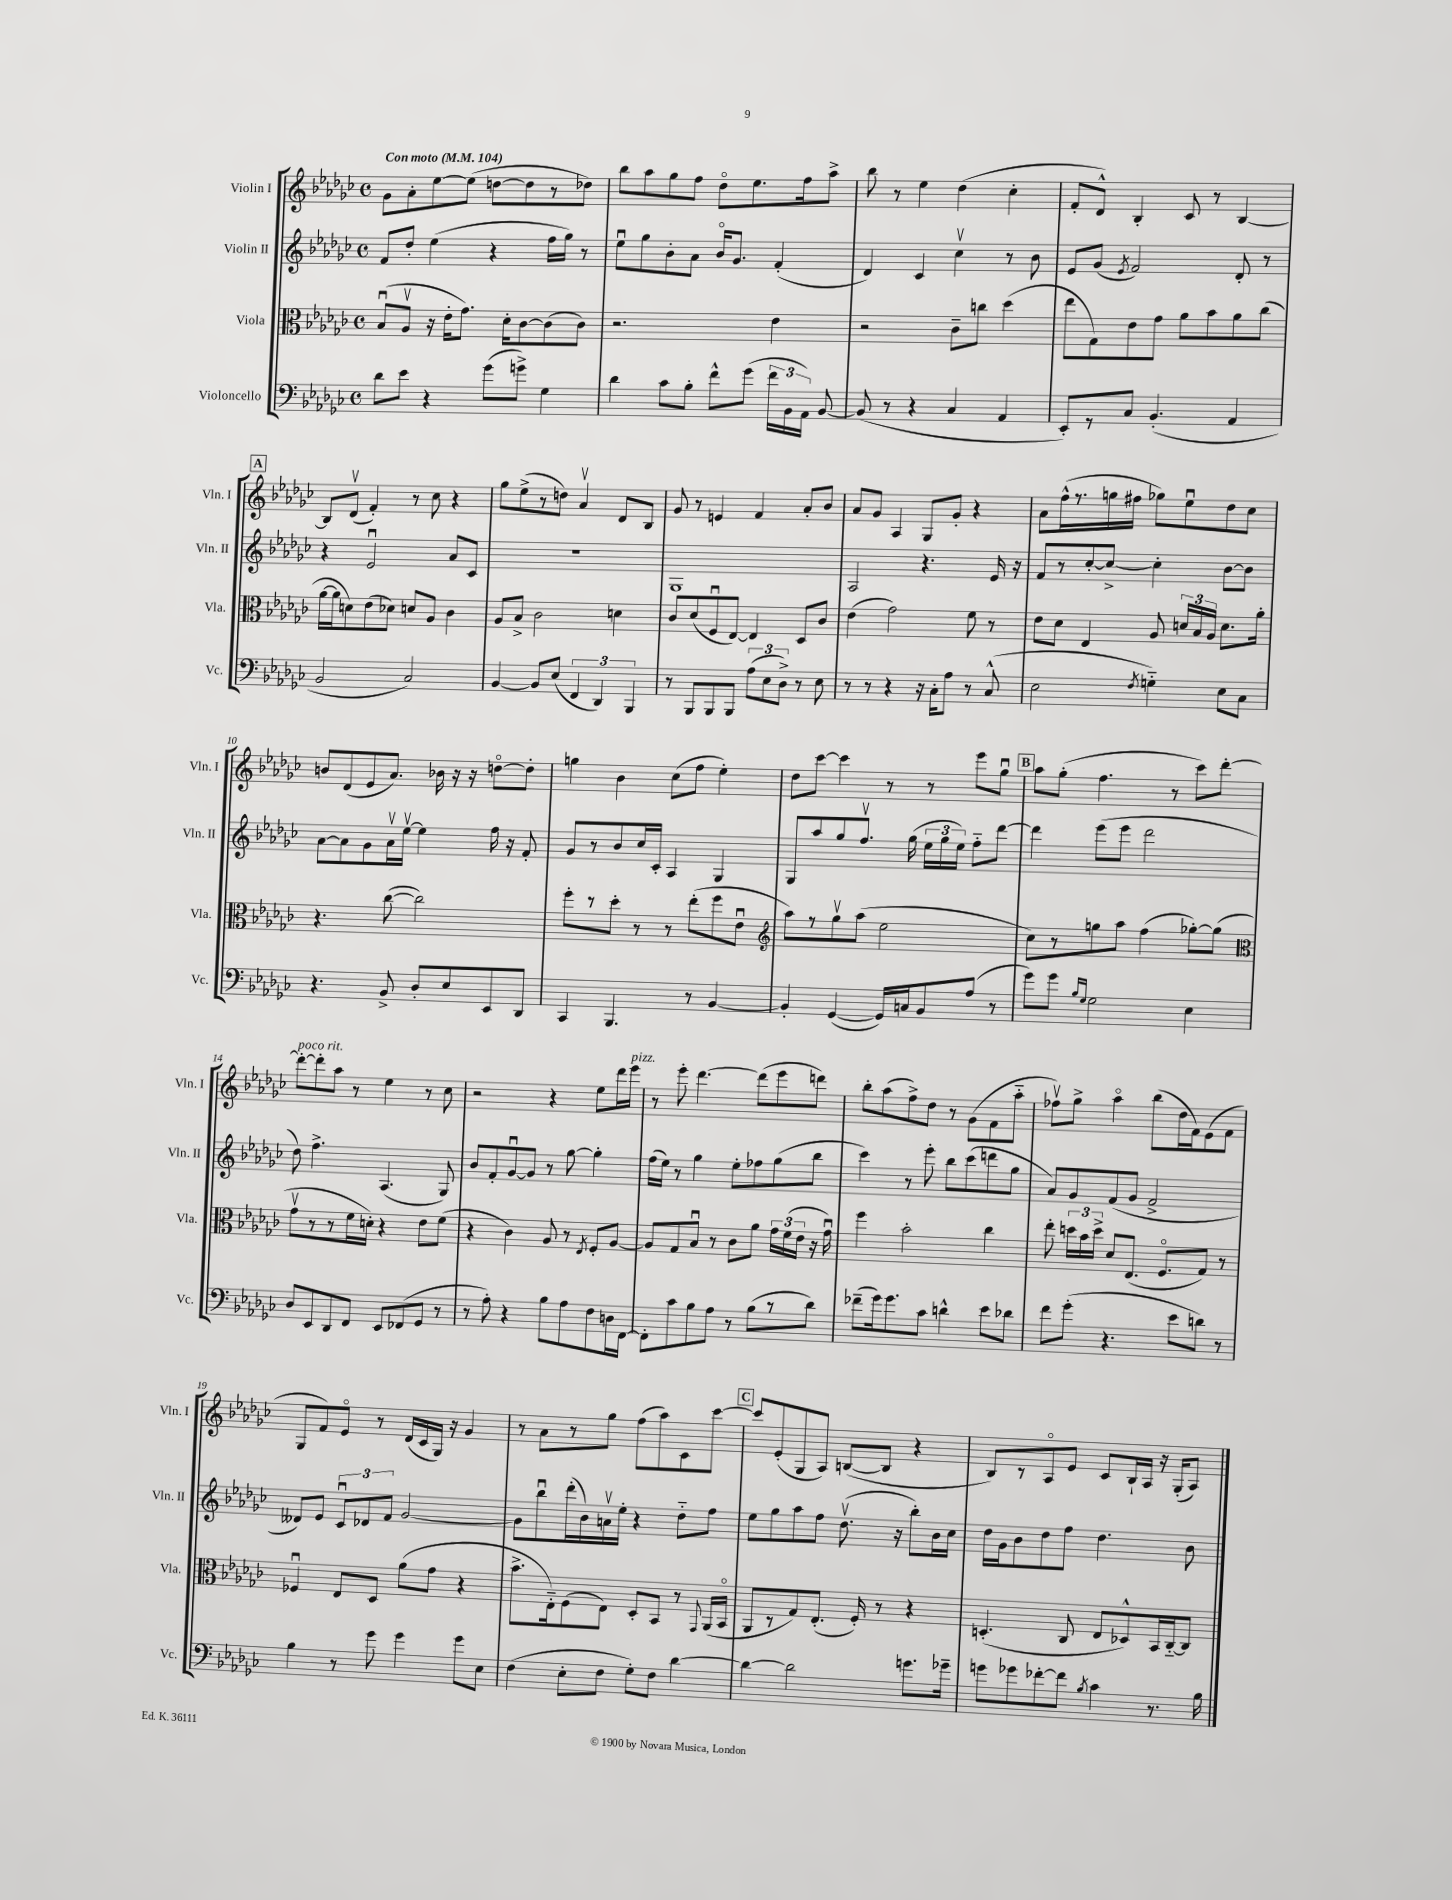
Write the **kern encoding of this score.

**kern	**kern	**kern	**kern
*part4	*part3	*part2	*part1
*staff4	*staff3	*staff2	*staff1
*I"Violoncello	*I"Viola	*I"Violin II	*I"Violin I
*I'Vc.	*I'Vla.	*I'Vln. II	*I'Vln. I
*clefF4	*clefC3	*clefG2	*clefG2
*k[b-e-a-d-g-c-]	*k[b-e-a-d-g-c-]	*k[b-e-a-d-g-c-]	*k[b-e-a-d-g-c-]
*M4/4	*M4/4	*M4/4	*M4/4
*met(c)	*met(c)	*met(c)	*met(c)
*MM104	*MM104	*MM104	*MM104
=1	=1	=1	=1
!	!	!	!LO:TX:a:B:t=Con moto
8d-\L	(8B-u/L	8f/L	8g-\L
8e-\J	8A-v/J	8dd-'/J	8a-'\
4r	16r	(4ee-\	[8ee-\
.	16e-'\KL	.	.
.	8.g-\J)	.	(8ee-\J]
(8g-\L	.	4r	[8ddn\L
.	16d-'\KL	.	.
8gn^\J)	[8c-\	.	8dd\]
4G-\	(8c-\]	16ff\LL	8r
.	.	16gg-\JJ)	.
.	8c-\J)	8r	8dd-X\J)
=2	=2	=2	=2
4d-\	2.r	8ee-u\L	8bb-\L
.	.	8gg-\	8aa-\
8c-\L	.	8b-'\	8gg-\
8B-'\J	.	8a-\J	8ff\J
8f^^\L	.	16b-/KL	8dd-\L
.	.	8.g-/J	.
(8g-\J	.	.	8.ee-\
24f\LL	4e-\	(4f'/	.
24BB-\	.	.	.
.	.	.	16ff\k
24AA-\JJ)	.	.	.
[8BB-/	.	.	8aa-^\J
=3	=3	=3	=3
(8BB-/]	2r	4d-/)	8bb-\
8r	.	.	8r
4r	.	4c-/	4ee-\
4C-/	8c-~\L	4cc-v\	(4dd-\
.	8ccn\J	.	.
4AA-/	(4dd-\	8r	4cc-'\
.	.	8b-\	.
=4	=4	=4	=4
8EE-'/L)	8ee-\L	8e-/L	8f'/L
8r	8G-\)	(8g-/J	8d-^^/J)
.	.	8qe-/	.
8C-/J	8e-\	2f/)	4B-'/
(4.BB-'/	8g-\J	.	.
.	8a-\L	.	8c-/
.	8b-\	.	8r
4AA-/	8a-\	8d-'/	[4B-/
.	(8cc-\J	8r	.
!!LO:LB:g=z
!!LO:REH:place=s1:t=A
=5	=5	=5	=5
2BB-/	[16a-\LL	4r	8B-/L]
.	16a-\J]	.	.
.	8dn\)	.	(8d-v/J
.	(8e-\	2e-u/	4f'/)
.	8d-X\J)	.	.
2C-/)	8dn/L	.	8r
.	8A-/J	.	8cc-\
.	4c-\	8a-/L	4r
.	.	8c-/J	.
=6	=6	=6	=6
[4BB-/	8A-/L	1r	8gg-\L
.	8B-^/J	.	(8ee-^\
8BB-/L]	2c-\	.	8r
(8E-/J	.	.	8ddn\J)
6FF/	.	.	4a-v/
6DD-/)	.	.	.
.	4dn\	.	8d-/L
6BBB-/	.	.	.
.	.	.	8B-/J
=7	=7	=7	=7
8r	8c-/L	1G-	8g-/
8BBB-/L	(8d-/	.	8r
8BBB-/	8Fu/	.	4en/
8BBB-/J	[8E-/J)	.	.
(12A-\L	4E-/]	.	4f/
12E-\	.	.	.
12D-^\J)	.	.	.
8r	8D-/L	.	8a-'/L
8E-\	8c-/J	.	8b-/J
=8	=8	=8	=8
8r	(4e-\	2A-/	8a-/L
8r	.	.	8g-/J
4r	2g-\)	.	4A-/
16r	.	4.r	8G-/L
16C-'\KL	.	.	.
8A-\J	.	.	8g-'/J
8r	8f\	.	4r
(8C-^^/	8r	16e-/	.
.	.	16r	.
=9	=9	=9	=9
2E-\	8e-\L	8f/L	8a-\L
.	8d-\J	8r	(16ff^^\L
.	.	.	8.r
.	4E-/	[8cc-'/	.
.	.	8cc-^/J_	16ggn\
.	.	.	16ff#X\JJ
8qF/	.	.	.
4Gn\)	8A-/	4cc-'\]	8gg-X\L)
.	24dn/LL	.	8ee-u\
.	24B-/	.	.
.	24A-/JJ	.	.
8E-\L	8.d\L	[8b-\L	8dd-\
8C-\J	.	8b-\J]	8cc-\J
.	16a-'\Jk	.	.
!!LO:LB:g=z
=10	=10	=10	=10
4.r	4.r	[8a-\L	8bn/L
.	.	8a-\]	(8d-/
.	.	8g-\	8e-/
8BB-^/	([8cc-\	16a-v\L	8.a-/J)
.	.	[16ee-v\JJ	.
8D-'/L	2cc-\])	4ee-\]	.
.	.	.	16b-X\
8E-/	.	.	16r
.	.	.	16r
8EE-/	.	16ff\	[8ddn\L
.	.	16r	.
8DD-/J	.	8f'/	8dd'\J]
=11	=11	=11	=11
4CC-/	8ff'\L	8g-/L	4ggn\
.	8r	8r	.
4.BBB-/	8dd-'\J	8b-/	4b-\
.	8r	16cc-/L	.
.	.	16c-'/JJ	.
.	8r	4A-/	(8cc-\L
8r	(8ee-'\L	.	8ff\J
[4BB-/	8ff\	4G-/	4ee-'\)
.	8e-u\J	.	.
=12	=12	=12	=12
*	*clefG2	*	*
4BB-'/]	8aa-\L)	8G-/L	8dd-\L
.	8r	8aa-/	[8ccc-\J
([4GG-/	8gg-v\	8gg-/	4ccc-\]
.	(8aa-\J	8.ffv/J	.
16GG-/LL])	2ee-\	.	8r
16Cn/J	.	(16gg-\	.
8BB-/	.	24ee-\LL	8r
.	.	24gg-\	.
.	.	24ee-\JJ)	.
(8A-/J	.	8ff\L	8eee-\L
8r	.	[8ddd-\J	8gg-u\J
!!LO:REH:place=s1:t=B
=13	=13	=13	=13
8g-\L)	8cc-\L)	4ddd-\]	8aa-\L
8g-\J	8r	.	(8gg-'\J
16qqB-/LL	.	.	.
16qqG-/JJ	.	.	.
2G-\	8ggn\	(8eee-\L	4.ff\
.	8aa-\J	8eee-\J	.
.	(4ff\	2ddd-\	.
.	.	.	8r
4E-\	[8gg-X'\L)	.	8ccc-\L)
.	(8gg-\J]	.	[8ddd-'\J
!!LO:LB:g=z
=14	=14	=14	=14
*	*clefC3	*	*
!	!	!	!LO:TX:a:i:t=poco rit.
8D-/L	8g-v\L	8dd-\)	8ddd-'\L_
8EE-/	8r	4.ff^\	8ddd-'\]
8DD-/	8r	.	8aa-\J
8FF/J	16f\L	.	8r
.	16dn'\JJ)	.	.
8EE-/L	4r	(4.A-/	4ee-\
(8FF-X/	.	.	.
8GG-/J	8e-\L	.	8r
8r	(8f\J	8G-/)	8cc-\
=15	=15	=15	=15
8r	4r	8b-/L	2r
8A-'\)	.	8f'/	.
4r	4c-\)	[8g-u/	.
.	.	8g-/J]	.
8B-\L	8A-/	8r	4r
8A-\	8r	[8gg-\	.
.	8qE-/	.	.
8F\	8F'/L	4gg-'\]	8ee-\L
16Dn\L	[8A-/J	.	16ddd-\L
!	!	!	!LO:TX:a:i:t=pizz.
[16FF\JJ	.	.	16eee-\JJ
=16	=16	=16	=16
8FF'\L]	8A-/L]	(16ff\LL	8r
.	.	16ee-\JJ)	.
8c-\	8G-/	8r	8eee-'\
8B-\	8B-u/J	4gg-\	[4.ddd-\
8A-\J	8r	.	.
8r	8c-\L	8ee-'\L	.
(8B-\L	8a-\J	8ff-X\	(8ddd-\L]
8r	24g-\LL	(8gg-\	8eee-\
.	(24f\	.	.
.	24e-\JJ	.	.
8d-\J)	16r	8bb-\J	8dddn\J)
.	16g-u\)	.	.
=17	=17	=17	=17
(8f-X~\L	4ff\	4ccc-\)	8bb-'\L
16g-\k)	.	.	(8aa-\
8.g-\	.	.	.
.	2b-'\	8r	8ff^\)
8c-\J	.	8eee-'\	8dd-\J
4dn^^\	.	8bb-\L	8r
.	.	(8ccc-\	(8g-\L
8e-\L	4cc-\	8dddn\	8f\
8d-X\J	.	8gg-\J	8aa-\J
=18	=18	=18	=18
8f\L	8ee-'\	8a-/L)	8ff-Xv\L)
(8g-'\J	24ddn\LL	8g-/	8gg-^\J
.	24b-\	.	.
.	24dd^\JJ	.	.
4.r	8d-/L	(8f/	4aa-\
.	(8.E-/J	8g-/J	.
.	.	2f^/	(8bb-\L
.	8.F/L	.	.
8e-\L	.	.	16dd-\L
.	.	.	16f\J)
8dn\J)	8G-/J)	.	(8e-\
8r	8r	.	8f\J
!!LO:LB:g=z
=19	=19	=19	=19
4B-\	4F-Xu/	8d--X/L)	8G-/L
.	.	8e-/J	8f/)
8r	8E-/L	12c-u/L	8e-/J
.	.	12d-X/	.
8g-\	8D-/J	.	8r
.	.	12f/J	.
4g-\	(8a-\L	[2g-/	(16d-/LL
.	.	.	16c-/
.	8g-\J	.	16G-/JJ)
.	.	.	16r
8g-\L	4r	.	4g-/
8E-\J	.	.	.
=20	=20	=20	=20
(4F\	8.b-^\L	8g-\L]	8r
.	.	8bb-u\	8a-\L
.	16E-\k)	.	.
8E-'\L	(8F\	(16ddd-'\L	8r
.	.	16b-\)	.
8F\J	8E-\J)	16anv\	8gg-\J
.	.	16ee-'\JJ	.
8G-'\L)	8D-'/L	4r	(8ff\L
8F\J	8BB-/J	.	8aa-\)
[4d-\	8r	8dd-\L	8c-\
.	8qqGG-/	.	.
.	(16AA-/LL	8ff\J	[8ccc-\J
.	16BB-/JJ	.	.
!!LO:REH:place=s1:t=C
=21	=21	=21	=21
4d-\_	8AA-/L	8ee-\L	8ccc-/L]
.	8r	8gg-\	(8e-'/
2d-\]	8G-/)	8aa-\	8G-/
.	(8.E-'/J	8ff\J	8A-/J)
.	.	(8.dd-v\	([8Bn/L
.	16F'/)	.	.
.	8r	.	8B/J]
.	.	16r	.
8.gn\L	4r	8bb-'\L)	4r
.	.	16b-\L	.
16g-X~\Jk	.	16cc-\JJ	.
=22	=22	=22	=22
8gn\L	(4.Dn'/	16dd-\LL	8B-/L)
.	.	16g-\J	.
8g-X\	.	8b-\	8r
[8f-X'\	.	8dd-\	8A-/
8f-\J]	8C-/	8ff\J	8e-/J
8qB-/	.	.	.
4c-\	8E-/L	4.dd-\	8c-/L
.	8D-X^^/)	.	16B-`/L
.	.	.	16A-/JJ
8.r	16BB-/L	.	16r
.	[16C-/J	.	(16G-'/KL
.	8C-/J]	8b-\	8A-/J)
16B-\	.	.	.
==	==	==	==
*-	*-	*-	*-
